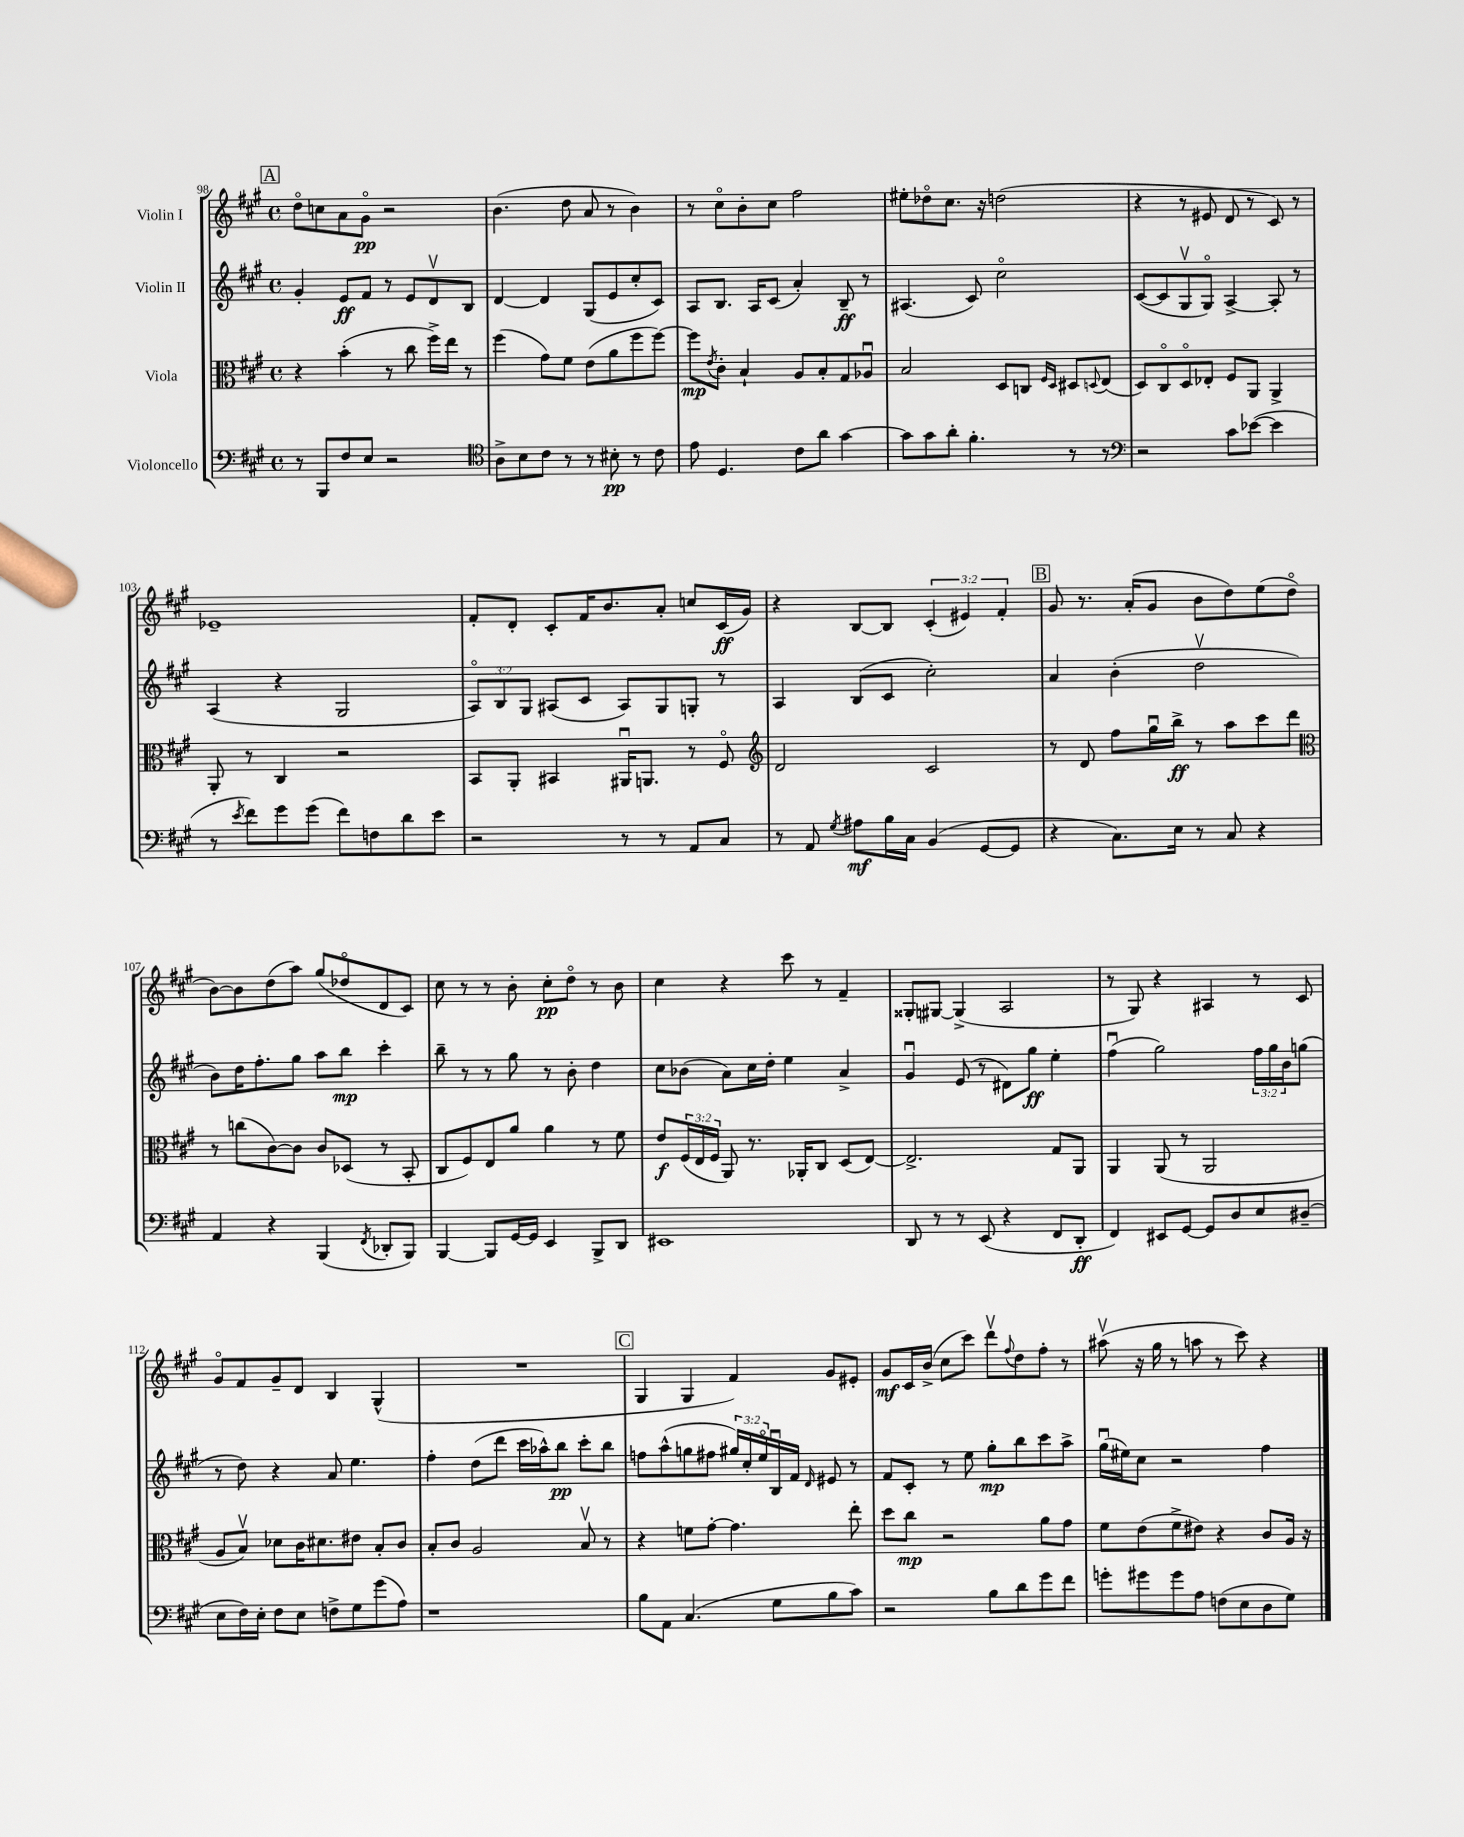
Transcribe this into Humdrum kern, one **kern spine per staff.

**kern	**dynam	**kern	**dynam	**kern	**dynam	**kern	**dynam
*part4	*part4	*part3	*part3	*part2	*part2	*part1	*part1
*staff4	*staff4	*staff3	*staff3	*staff2	*staff2	*staff1	*staff1
*I"Violoncello	*	*I"Viola	*	*I"Violin II	*	*I"Violin I	*
*clefF4	*	*clefC3	*	*clefG2	*	*clefG2	*
*k[f#c#g#]	*	*k[f#c#g#]	*	*k[f#c#g#]	*	*k[f#c#g#]	*
*M4/4	*	*M4/4	*	*M4/4	*	*M4/4	*
*met(c)	*	*met(c)	*	*met(c)	*	*met(c)	*
!!LO:REH:place=s1:t=A
=98	=98	=98	=98	=98	=98	=98	=98
8r	.	4r	.	4g#'/	.	8dd\L	.
8BBB/L	.	.	.	.	.	8ccn\	.
8F#/	.	(4b'\	.	8e/L	ff	8a\	.
8E/J	.	.	.	8f#/J	.	8g#\J	pp
2r	.	8r	.	8r	.	2r	.
.	.	8cc#\	.	8e/L	.	.	.
.	.	16ff#^\LL)	.	8dv/	.	.	.
.	.	16ee\JJ	.	.	.	.	.
.	.	8r	.	8B/J	.	.	.
=99	=99	=99	=99	=99	=99	=99	=99
*clefC4	*	*	*	*	*	*	*
8A^\L	.	(4ff#\	.	[4d/	.	(4.b\	.
8B\	.	.	.	.	.	.	.
8c#\J	.	8g#\L)	.	4d/]	.	.	.
8r	.	8f#\J	.	.	.	8dd\	.
8r	.	(8e\L	.	(8G#/L	.	8a/	.
8B#X'\	pp	8a\	.	8e/	.	8r	.
8r	.	8ff#\	.	8cc#'/	.	4b\)	.
8c#\	.	[8ff#\J)	.	8c#/J)	.	.	.
=100	=100	=100	=100	=100	=100	=100	=100
8e\	.	8ff#\L]	mp	8A/L	.	8r	.
.	.	8qe/	.	.	.	.	.
4.D/	.	8c#'\J	.	8.B/J	.	8cc#\L	.
.	.	4B`/	.	.	.	8b'\	.
.	.	.	.	16A/KL	.	.	.
.	.	.	.	(8c#/J	.	8cc#\J	.
8c#\L	.	8A/L	.	4a'/)	.	2ff#\	.
8a\J	.	8B'/	.	.	.	.	.
[4g#\	.	8G#/	.	8B~/	ff	.	.
.	.	8A-Xu/J	.	8r	.	.	.
=101	=101	=101	=101	=101	=101	=101	=101
8g#\L]	.	2B/	.	(4.A#X/	.	8ee#X'\L	.
8g#\	.	.	.	.	.	8dd-X\	.
8a'\J	.	.	.	.	.	8.cc#\J	.
4.f#'\	.	.	.	8c#/)	.	.	.
.	.	.	.	.	.	16r	.
.	.	8D/L	.	2cc#\	.	(2ddn\	.
.	.	8Cn/J	.	.	.	.	.
.	.	16qqF#/LL	.	.	.	.	.
.	.	16qqD/JJ	.	.	.	.	.
8r	.	8D#X/L	.	.	.	.	.
.	.	8qqDn/	.	.	.	.	.
8r	.	(8E/J	.	.	.	.	.
=102	=102	=102	=102	=102	=102	=102	=102
*clefF4	*	*	*	*	*	*	*
2r	.	8D/L)	.	([8c#/L	.	4r	.
.	.	8C#/	.	8c#/]	.	.	.
.	.	8D/	.	8G#v/	.	8r	.
.	.	8E-X'/J	.	8G#/J)	.	8e#X/	.
8c#\L	.	8F#/L	.	[4A^/	.	8d/	.
([8e-X\J	.	8AA/J	.	.	.	8r	.
4e-\]	.	4AA^/	.	8A'/]	.	8c#/)	.
.	.	.	.	8r	.	8r	.
!!LO:LB:g=z
=103	=103	=103	=103	=103	=103	=103	=103
8r	.	8AA'/	.	(4A/	.	1e-X~	.
8qe/	.	.	.	.	.	.	.
8f#\L)	.	8r	.	.	.	.	.
8g#\	.	4C#/	.	4r	.	.	.
(8g#\J	.	.	.	.	.	.	.
8f#\L)	.	2r	.	2G#/	.	.	.
8Fn\	.	.	.	.	.	.	.
8d\	.	.	.	.	.	.	.
8e\J	.	.	.	.	.	.	.
=104	=104	=104	=104	=104	=104	=104	=104
2r	.	8BB/L	.	12A/L)	.	8f#'/L	.
.	.	.	.	12B/	.	.	.
.	.	8AA'/J	.	.	.	8d'/J	.
.	.	.	.	12G#/J	.	.	.
.	.	4BB#X/	.	(8A#X/L	.	8c#'/L	.
.	.	.	.	8c#/J	.	16f#/K	.
.	.	.	.	.	.	8.b/	.
8r	.	16AA#Xu/KL	.	8A#/L)	.	.	.
.	.	8.AAn/J	.	.	.	.	.
8r	.	.	.	8G#/	.	8a'/J	.
8AA/L	.	8r	.	8Gn'/J	.	8ccn/L	.
8C#/J	.	8F#/	.	8r	.	(16c#/L	ff
.	.	.	.	.	.	16g#/JJ)	.
=105	=105	=105	=105	=105	=105	=105	=105
*	*	*clefG2	*	*	*	*	*
8r	.	2d/	.	4A/	.	4r	.
8AA/	.	.	.	.	.	.	.
8qG#/	.	.	.	.	.	.	.
8A#X\L	mf	.	.	(8B/L	.	[8B/L	.
16B\L	.	.	.	8c#/J	.	8B/J]	.
16C#\JJ	.	.	.	.	.	.	.
(4BB/	.	2c#/	.	2cc#'\)	.	(6c#'/	.
.	.	.	.	.	.	6e#X/)	.
[8GG#/L	.	.	.	.	.	.	.
.	.	.	.	.	.	6f#'/	.
8GG#/J]	.	.	.	.	.	.	.
!!LO:REH:place=s1:t=B
=106	=106	=106	=106	=106	=106	=106	=106
4r	.	8r	.	4a/	.	8g#/	.
.	.	8d/	.	.	.	8.r	.
8.C#\L)	.	8ff#\L	.	(4b'\	.	.	.
.	.	.	.	.	.	(16a'/KL	.
.	.	16gg#u\L	.	.	.	8g#/J	.
16E\Jk	.	16bb^\JJ	ff	.	.	.	.
8r	.	8r	.	2ddv\	.	8b\L	.
8C#/	.	8aa\L	.	.	.	8dd\)	.
4r	.	8ccc#\	.	.	.	(8ee\	.
.	.	8ddd\J	.	.	.	8dd\J	.
!!LO:LB:g=z
=107	=107	=107	=107	=107	=107	=107	=107
*	*	*clefC3	*	*	*	*	*
4AA/	.	8r	.	8b\L)	.	[8b\L)	.
.	.	(8ccn\L	.	16dd\K	.	8b\]	.
.	.	.	.	8.ff#'\	.	.	.
4r	.	[8c#\)	.	.	.	(8dd\	.
.	.	8c#\J]	.	8gg#\J	.	8aa\J)	.
(4BBB/	.	8c#/L	.	8aa\L	.	(8gg#/L	.
.	.	(8D-X/J	.	8bb\J	mp	8dd-X/	.
8qFF#/	.	.	.	.	.	.	.
8DD-X'/L	.	8r	.	4ccc#'\	.	8d/	.
8BBB/J)	.	8BB'/	.	.	.	8c#/J)	.
=108	=108	=108	=108	=108	=108	=108	=108
[4BBB/	.	8C#/L	.	8bb~\	.	8cc#\	.
.	.	8F#/)	.	8r	.	8r	.
8BBB/L]	.	8E/	.	8r	.	8r	.
[16GG#/L	.	8a/J	.	8gg#\	.	8b'\	.
16GG#/JJ]	.	.	.	.	.	.	.
4EE/	.	4a\	.	8r	.	8cc#'\L	pp
.	.	.	.	8b'\	.	8dd\J	.
8BBB^/L	.	8r	.	4dd\	.	8r	.
8DD/J	.	8f#\	.	.	.	8b\	.
=109	=109	=109	=109	=109	=109	=109	=109
1EE#X	.	8e/L	f	8cc#\L	.	4cc#\	.
.	.	(24F#/L	.	(8b-X\J	.	.	.
.	.	24E/	.	.	.	.	.
.	.	24F#/JJ	.	.	.	.	.
.	.	8AA/)	.	8a\L)	.	4r	.
.	.	8.r	.	16cc#\L	.	.	.
.	.	.	.	16dd'\JJ	.	.	.
.	.	.	.	4ee\	.	8ccc#\	.
.	.	16AA-X'/KL	.	.	.	.	.
.	.	8C#/J	.	.	.	8r	.
.	.	(8D/L	.	4a^/	.	4f#~/	.
.	.	[8E/J)	.	.	.	.	.
=110	=110	=110	=110	=110	=110	=110	=110
8DD/	.	2.E^/]	.	4g#u/	.	8G##X'/L	.
8r	.	.	.	.	.	[8G#X/J	.
8r	.	.	.	(8e/	.	(4G#^/]	.
(8EE/	.	.	.	8r	.	.	.
4r	.	.	.	8d#X\L)	.	2A/	.
.	.	.	.	8gg#\J	ff	.	.
8FF#/L	.	8G#/L	.	4ee'\	.	.	.
8DD'/J	ff	8AA/J	.	.	.	.	.
=111	=111	=111	=111	=111	=111	=111	=111
4FF#/)	.	4AA/	.	(4ff#u\	.	8r	.
.	.	.	.	.	.	8G#/)	.
8EE#X/L	.	(8AA/	.	2gg#\)	.	4r	.
[8GG#/J	.	8r	.	.	.	.	.
8GG#/L]	.	2AA/	.	.	.	4A#X/	.
8D/	.	.	.	.	.	.	.
8E/	.	.	.	24ff#\LL	.	8r	.
.	.	.	.	24gg#\	.	.	.
.	.	.	.	24b\J	.	.	.
(8D#X~/J	.	.	.	(8ggn\J	.	8c#/	.
!!LO:LB:g=z
=112	=112	=112	=112	=112	=112	=112	=112
8E\L	.	8A/L	.	8r	.	8g#/L	.
16F#\L)	.	8Bv/J)	.	8dd\)	.	8f#/	.
16E'\JJ	.	.	.	.	.	.	.
8F#\L	.	8d-X\L	.	4r	.	8g#~/	.
8E\J	.	16c#\K	.	.	.	8d/J	.
.	.	8.d#X\	.	.	.	.	.
8Fn^\L	.	.	.	8a/	.	4B/	.
8G#\	.	8e#X\J	.	4.ee\	.	.	.
(8g#\	.	8B'/L	.	.	.	(4G#^^/	.
8A\J)	.	8c#/J	.	.	.	.	.
=113	=113	=113	=113	=113	=113	=113	=113
1r	.	8B'/L	.	4ff#'\	.	1r	.
.	.	8c#/J	.	.	.	.	.
.	.	2A/	.	(8dd\L	.	.	.
.	.	.	.	8ddd\J	.	.	.
.	.	.	.	16ccc#\LL	.	.	.
.	.	.	.	16aa-X^^\J)	.	.	.
.	.	.	.	8bb\J	pp	.	.
.	.	8Bv/	.	8ccc#'\L	.	.	.
.	.	8r	.	8bb\J	.	.	.
!!LO:REH:place=s1:t=C
=114	=114	=114	=114	=114	=114	=114	=114
8B\L	.	4r	.	8ffn\L	.	4G#/	.
8AA\J	.	.	.	(8aa^^\	.	.	.
(4.C#/	.	8fn\L	.	8ggn\	.	4G#/	.
.	.	[8g#'\J	.	8ff#X\J	.	.	.
.	.	4.g#\]	.	24gg#X/LL)	.	4f#/)	.
.	.	.	.	24cc#'/	.	.	.
.	.	.	.	24ee/	.	.	.
8G#\L	.	.	.	16Bu/	.	.	.
.	.	.	.	16f#/JJ	.	.	.
.	.	.	.	16qqd/	.	.	.
8B\	.	.	.	8e#X/	.	8g#/L	.
8c#\J)	.	8ee'\	.	8r	.	8e#X'/J	.
=115	=115	=115	=115	=115	=115	=115	=115
2r	.	8dd\L	.	8f#/L	.	8g#/L	mf
.	.	8cc#\J	mp	8c#'/J	.	16c#/L	.
.	.	.	.	.	.	(16b^/JJ	.
.	.	2r	.	8r	.	8cc#\L	.
.	.	.	.	8ee\	.	8ccc#\J)	.
8B\L	.	.	.	8gg#'\L	mp	8dddv\L	.
.	.	.	.	.	.	8qqff#/	.
8d\	.	.	.	8bb\	.	8dd\	.
8g#\	.	8a\L	.	8ccc#\	.	8ff#'\J	.
8f#\J	.	8g#\J	.	8aa^\J	.	8r	.
=116	=116	=116	=116	=116	=116	=116	=116
8gn'\L	.	8f#\L	.	(16gg#u\LL	.	(8aa#Xv\	.
.	.	.	.	16ee#X\J)	.	.	.
8g#X\	.	(8e\	.	8cc#\J	.	16r	.
.	.	.	.	.	.	16gg#\	.
8g#\	.	8f#^\	.	2r	.	8r	.
8A\J	.	8e#X\J)	.	.	.	8aan\	.
(8Fn\L	.	4r	.	.	.	8r	.
8E\	.	.	.	.	.	8ccc#\)	.
8D\	.	8c#/L	.	4ff#\	.	4r	.
8G#\J)	.	16A/Jk	.	.	.	.	.
.	.	16r	.	.	.	.	.
==	==	==	==	==	==	==	==
*-	*-	*-	*-	*-	*-	*-	*-
